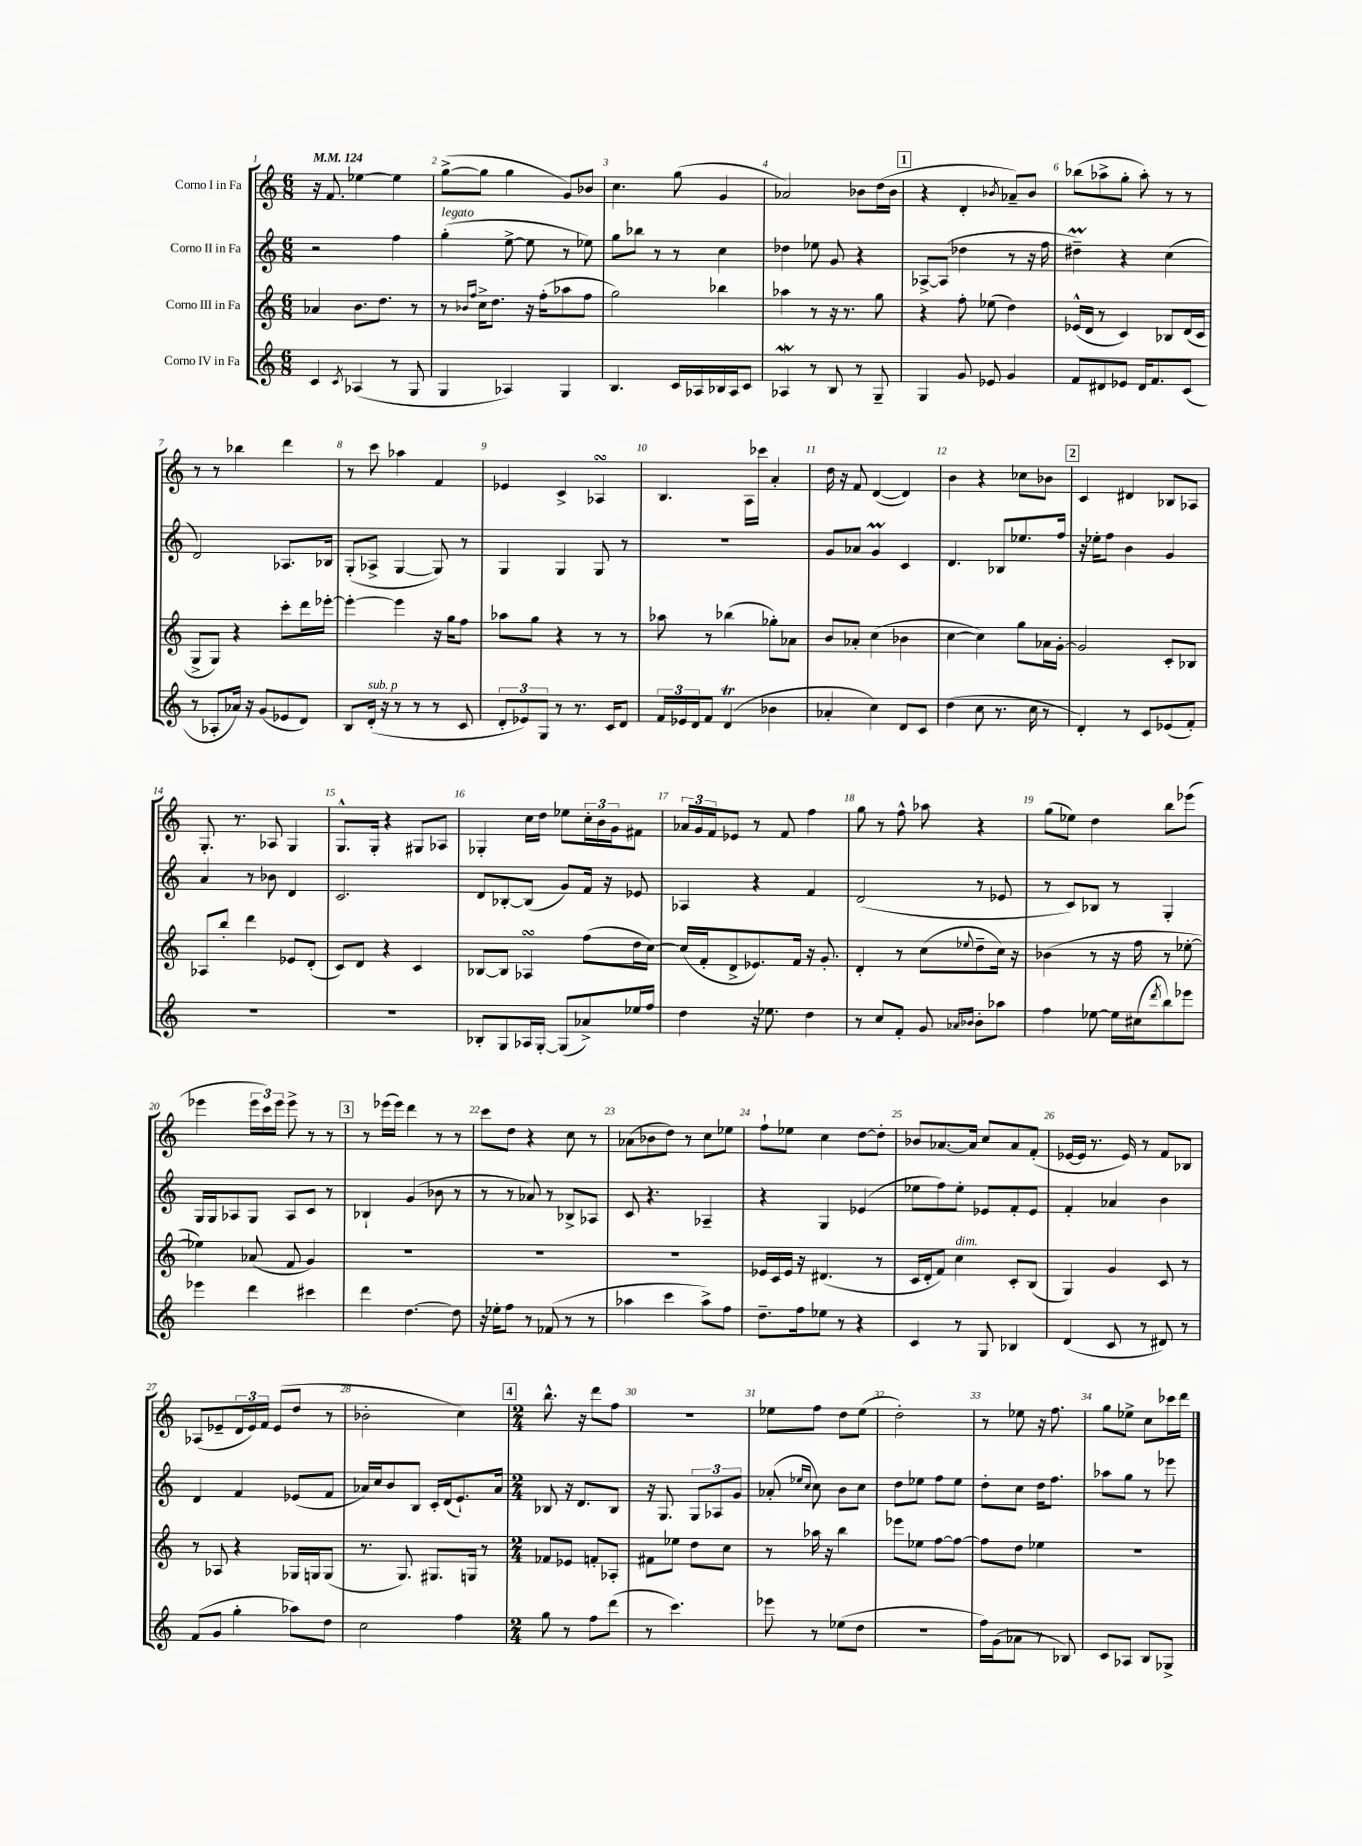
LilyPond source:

<<
\new StaffGroup <<
\new Staff = "s0" \with { instrumentName = "Corno I in Fa" } {
    \clef treble \key c \major \numericTimeSignature \time 6/8 \tempo 4 = 124
    r16 f'8. ees''4~ ees''4 |
    g''8~->( g''8 g''4 g'8) bes'8 |
    c''4. g''8( g'4 |
    aes'2) bes'8 d''16( bes'16 |
    \mark \markup { \box "1" } r4 d'4-. \acciaccatura { bes'8 } aes'8--) bes'8 |
    bes''8( aes''8-> g''8-. aes''8-.) r8 r8 |
    r8 r8 bes''4 d'''4 |
    r8 c'''8 aes''4 f'4 |
    ees'4 c'4-> aes4\turn |
    b4. a16 ces'''16 a'4-. |
    d''16 r16 f'8 d'4~( d'4) |
    b'4 r4 ces''8 bes'8 |
    \mark \markup { \box "2" } c'4 dis'4 bes8 aes8 |
    g8.-. r8. aes8 g4 |
    g8.-^ g16-. r4 gis8 aes8 |
    ges4-. c''16 d''16 ees''8 \tuplet 3/2 { c''16-. b'16 g'16 } fis'8 |
    \tuplet 3/2 { aes'16 g'16 f'16 } ees'8 r8 f'8 f''4 |
    g''8 r8 f''8-^ aes''8 r4 |
    g''8( ees''8) d''4 b''8 ees'''8( |
    ees'''4 \tuplet 3/2 { ees'''16 c'''16) ees'''16 } ees'''8-> r8 r8 |
    \mark \markup { \box "3" } r8 ees'''16( ees'''16) d'''4 r8 r8 |
    c'''8 d''8 r4 c''8 r8 |
    aes'8( bes'8 d''8) r8 c''8 ees''8 |
    f''8-! ees''8 c''4 d''8~ d''8-. |
    bes'8 aes'8.~ aes'16 c''8 aes'8 f'8-.( |
    ees'16~ ees'16 r8. ees'16) r8 f'8 bes8 |
    aes8( ees'8-- \tuplet 3/2 { d'16 ees'16) f'16 } ees'8( d''8 r8 |
    bes'2-. c''4) |
    \mark \markup { \box "4" } \numericTimeSignature \time 2/4 b''8.-^ r16 d'''8 f''8 |
    R2 |
    ees''8 f''8 d''8 ees''8( |
    d''2-.) |
    r8 ees''8 r16 f''8. |
    g''8 ees''8-> c''8 ces'''16 d'''16 \bar "|." |
}
\new Staff = "s1" \with { instrumentName = "Corno II in Fa" } {
    \clef treble \key c \major \numericTimeSignature \time 6/8
    r2 f''4 |
    g''4-.^\markup { \italic "legato" }( e''8~-> e''8 r8 ees''8) |
    g''8 bes''8 r8 r8 c''4 |
    des''4 ees''8 g'8 r4 |
    \mark \markup { \box "1" } aes8~-> aes8( des''4 r8 r16 f''16 |
    dis''4--\prall) r4 c''4( |
    d'2) aes8. bes16 |
    g8-.( aes8-> g4~ g8) r8 |
    g4 g4 g8 r8 |
    R2. |
    g'8 aes'8 g'4\prall c'4 |
    d'4. bes8 ees''8. f''16 |
    \mark \markup { \box "2" } r16 ees''16-. f''8 b'4 g'4 |
    a'4 r8 bes'8 d'4 |
    c'2. |
    d'8 bes8~-. bes8( g'8) f'16 r16 ees'8 |
    aes4 r4 f'4 |
    d'2( r8 ees'8 |
    r8 c'8) bes8 r8 g4-. |
    g16 g16 aes8 g8 aes8 c'8 r8 |
    \mark \markup { \box "3" } bes4-! g'4( bes'8 r8 |
    r8 r8 aes'8) r8 bes8-> aes8 |
    c'8 r4. aes4-- |
    r4 g4 ees'4( |
    ees''8 f''8) ees''8-. ees'8 f'8-. ees'8 |
    f'4-. aes'4 b'4 |
    d'4 f'4 ees'8( f'8 |
    aes'16) c''16 b'8 b8 c'16-. d'16( e'8.-!) aes'16 |
    \mark \markup { \box "4" } \numericTimeSignature \time 2/4 bes8 r16 d'8. bes8 |
    r16 g8. \tuplet 3/2 { g8 aes8 g'8 } |
    aes'8-.( \grace { ees''16 c''16 } c''8) b'8 c''8 |
    d''8 ees''8 f''8 ees''8 |
    d''8-. c''8 d''16 f''8. |
    aes''8 g''8 r8 ees'''8 \bar "|." |
}
\new Staff = "s2" \with { instrumentName = "Corno III in Fa" } {
    \clef treble \key c \major \numericTimeSignature \time 6/8
    aes'4 b'8. d''8. r8 |
    r8 \grace { bes'16 f''16 } c''16-> d''8. r16 f''16-.( aes''8 f''8 |
    g''2) bes''4 |
    aes''4 r8 r16 r8. g''8 |
    \mark \markup { \box "1" } r4 f''8-. ees''8( d''4) |
    ees'16-^( d'16 r8 c'4) bes8 d'16( c'16 |
    g8-> g8) r4 c'''8-. d'''16 ees'''16~-. |
    ees'''4~-. ees'''4 r16 g''16 f''8 |
    aes''8 g''8 r4 r8 r8 |
    aes''8 r8 bes''4( ges''8-.) aes'8 |
    b'8 aes'8-. c''4( bes'4 |
    c''4~ c''4) g''8 aes'16 g'16~-. |
    \mark \markup { \box "2" } g'2 c'8-. bes8 |
    aes8 b''8-. d'''4 ees'8 d'8-.( |
    c'8) d'8 r4 c'4 |
    bes8~ bes8 aes4\turn f''8( d''16 c''16~) |
    c''16( f'16-. d'8-> ees'8.) f'16 r16 g'8.-. |
    d'4-. r8 c''8( \appoggiatura { ees''8 } d''8-- c''16) r16 |
    bes'4( r8 r16 f''16 r8 ees''8~-. |
    ees''4) aes'8( f'8 g'4) |
    \mark \markup { \box "3" } R2. |
    R2. |
    R2. |
    ees'16 c'16 ees'16 r16 dis'4.( r8 |
    c'16 d'16-. f'8) c''4^\markup { \italic "dim." } c'8-. b8( |
    g4) g'4 c'8 r8 |
    r8 aes8 r4 ges16 g16 g8( |
    r8. g8.) gis8. g16 r8 |
    \mark \markup { \box "4" } \numericTimeSignature \time 2/4 fes'8 ees'8 f'8-. aes8-. |
    fis'8 ees''8 d''8 c''8 |
    r8 aes''16 r16 b''4 |
    ees'''8 ees''8 f''8~ f''8~ |
    f''8 d''8 ees''4 |
    R2 \bar "|." |
}
\new Staff = "s3" \with { instrumentName = "Corno IV in Fa" } {
    \clef treble \key c \major \numericTimeSignature \time 6/8
    c'4 \acciaccatura { c'8 } aes4( r8 g8 |
    g4 aes4) g4 |
    b4. c'16 aes16 bes16 aes16 c'8 |
    aes4\mordent r8 b8 r8 g8-- |
    \mark \markup { \box "1" } g4 g'8 ees'8 g'4 |
    f'8 dis'8 ees'8 dis'16 f'8. c'8( |
    r8 aes8-. aes'16) r16 g'8( ees'8 d'8) |
    b8 d'16-.^\markup { \italic "sub. p" }( r16 r8 r8 r8 c'8 |
    \tuplet 3/2 { d'8-. ees'8) g8 } r8 r8. c'16 d'8 |
    \tuplet 3/2 { f'16 ees'16 d'16 } f'8 d'4\trill( bes'4 |
    aes'4-. c''4) d'8 c'8 |
    d''4( c''8 r8. c''16 r8 |
    \mark \markup { \box "2" } d'4-.) r8 c'8 ees'8( f'8-.) |
    R2. |
    R2. |
    bes8-. g8 aes16 g16~-. g8( aes'8->) ees''16 f''16 |
    d''4 r16 ees''8. d''4 |
    r8 c''8 f'8-. g'8 \grace { aes'16 bes'16 } bes'8-. aes''8 |
    f''4 ees''8~ ees''16 cis''16( \acciaccatura { d'''8 } b''8) ees'''8 |
    ees'''4 d'''4 cis'''4 |
    \mark \markup { \box "3" } d'''4 d''4.~ d''8 |
    r16 ees''16-. f''8 r8 fes'8( r8 r8 |
    aes''4 c'''4 aes''8->) f''8 |
    d''8.-- f''16 ees''8 r8 r4 |
    c'4 r8 g8 bes4 |
    d'4( c'8 r8 dis'8) r8 |
    f'8( g'8 g''4-. aes''8) d''8 |
    c''2 f''4 |
    \mark \markup { \box "4" } \numericTimeSignature \time 2/4 g''8 r8 f''8 d'''8( |
    r8 c'''4.) |
    ees'''8 r8 ees''8( d''8 |
    r2 |
    f''16) g'16( aes'8 r8 bes8) |
    c'8 aes8 b8 ges8-> \bar "|." |
}
>>
>>
\layout { \context { \Score \override BarNumber.break-visibility = ##(#f #t #t) barNumberVisibility = #all-bar-numbers-visible } }
